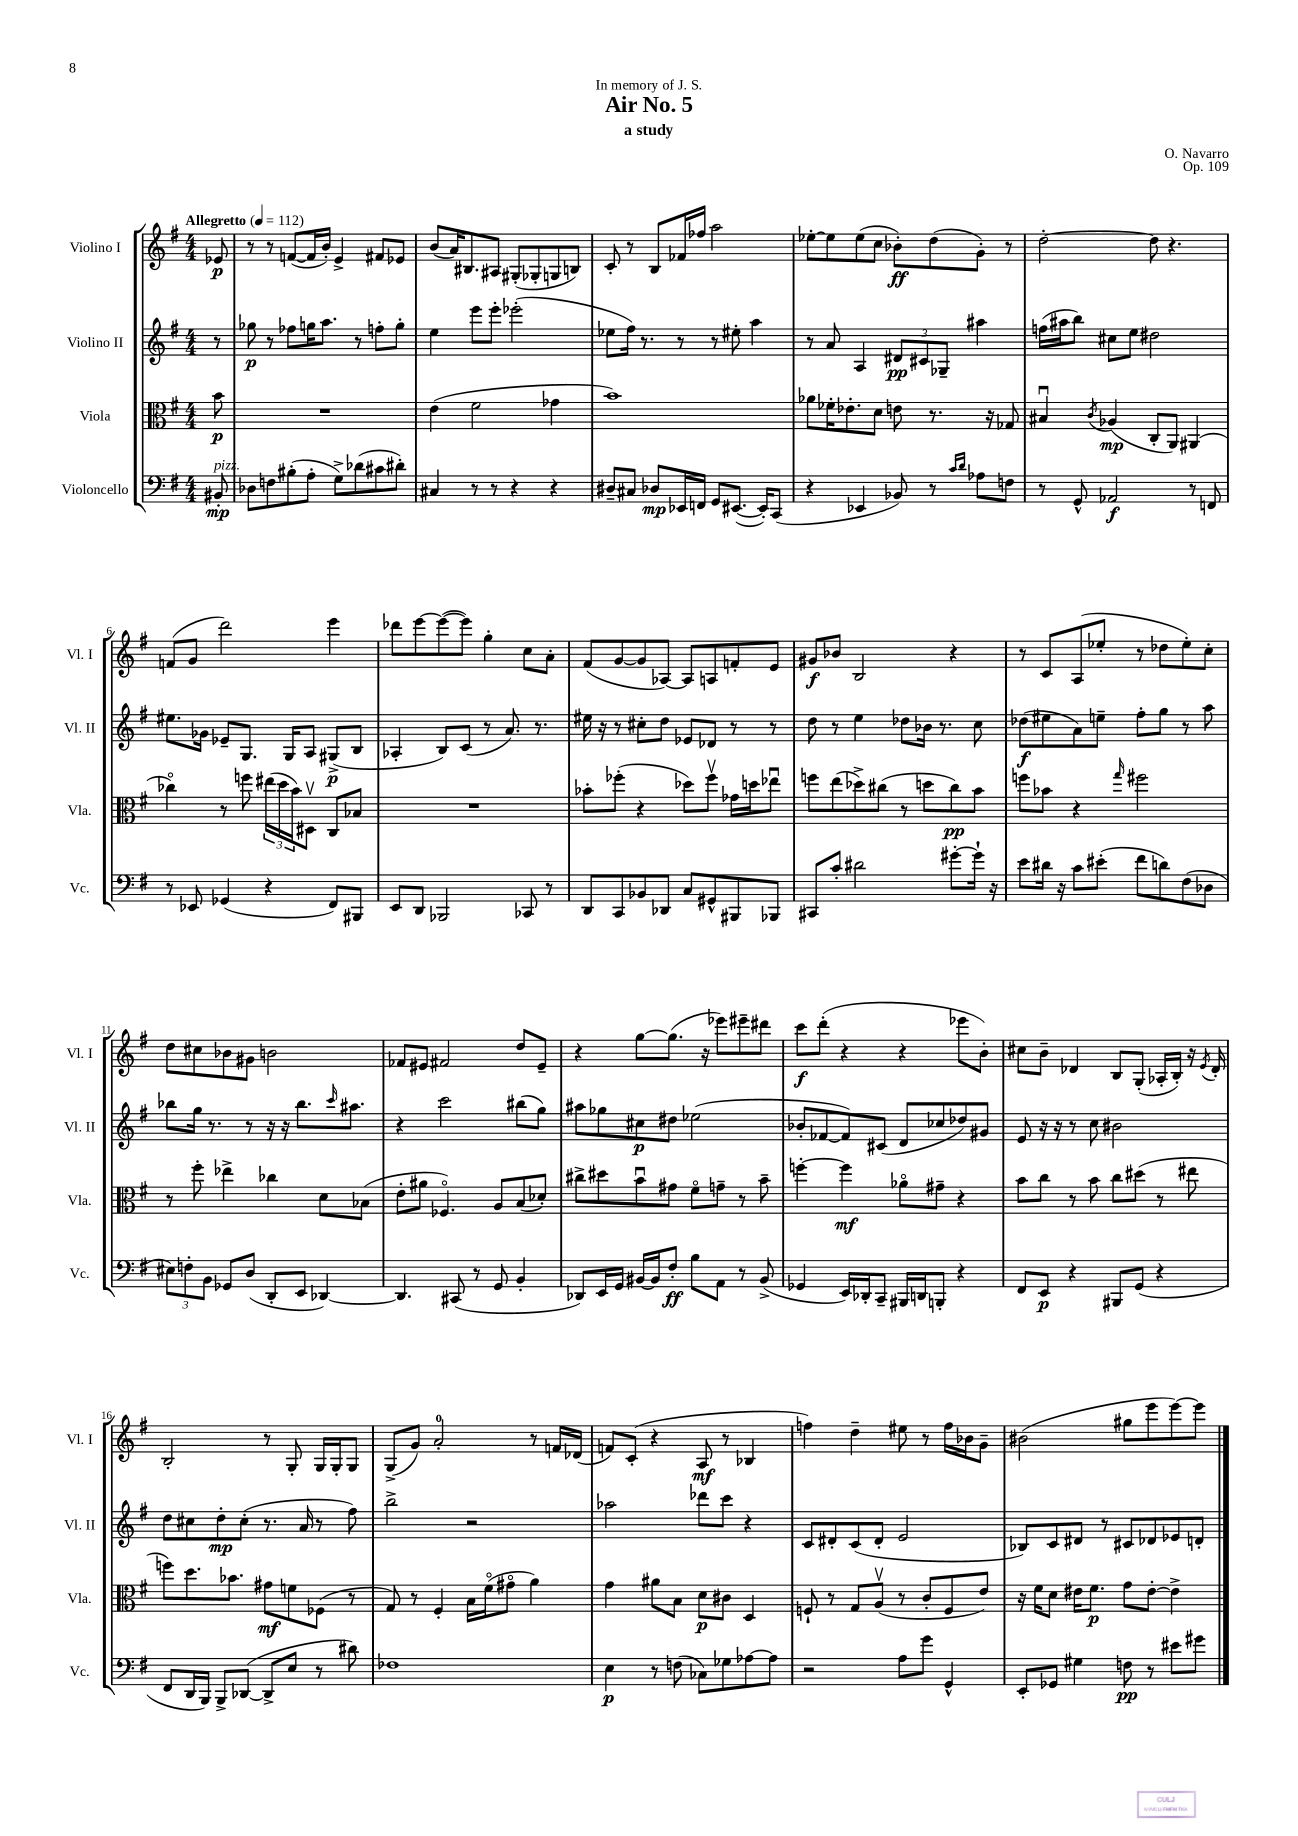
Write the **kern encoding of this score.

**kern	**kern	**kern	**kern
*staff4	*staff3	*staff2	*staff1
*clefF4	*clefC3	*clefG2	*clefG2
*k[f#]	*k[f#]	*k[f#]	*k[f#]
*M4/4	*M4/4	*M4/4	*M4/4
*MM112	*MM112	*MM112	*MM112
8BB#'	8b	8r	8e-
=	=	=	=
8D-	1r	8gg-	8r
8F	.	8r	8r
(8B#'	.	8ff-	([8f
8A'	.	16gg	16f]
.	.	8.aa	16b')
8G^)	.	.	4e^
(8d-	.	8r	.
8c#	.	8ff'	8f#
8d#')	.	8gg'	8e-
=	=	=	=
4C#	(4e	4ee	(8b
.	.	.	16a)
.	.	.	8.B#
8r	2f#	8eee	.
8r	.	8eee'	8A#
4r	.	(2eee-'	(8G#'
.	.	.	8G-'
4r	4g-	.	8G
.	.	.	8B)
=	=	=	=
8D#~	1b)	8ee-	8c'
8C#	.	16ff#)	8r
.	.	8.r	.
8D-	.	.	8B
16EE-	.	8r	16f-
16FF	.	.	16ff-
8GG	.	8r	2aa
([8.EE#	.	8ee#'	.
.	.	4aa	.
16EE#'])	.	.	.
(8CC	.	.	.
=	=	=	=
4r	8a-	8r	[8ee-'
.	16f-'	8a	8ee-]
.	8.e-'	.	.
4EE-	.	4A	(8ee-
.	8d	.	8cc
8BB-)	8e	12d#	8b-')
.	.	12c#	.
8r	8.r	.	(8dd
.	.	12G-~	.
16qqc	.	.	.
16qqd	.	.	.
8A-	.	4aa#	8g')
.	16r	.	.
8F	8G-	.	8r
=	=	=	=
8r	4B#u	(16ff	[2dd'
.	.	16aa#	.
8GG^^	.	8bb)	.
.	8qc	.	.
2AA-	(4A-	8cc#	.
.	.	8ee	.
.	8C'	2dd#	8dd]
.	8AA)	.	4.r
8r	(4AA#	.	.
8FF	.	.	.
=	=	=	=
8r	4cc-o)	8.ee#	(8f
8EE-	.	.	8g
.	.	16g-	.
(4GG-	8r	8e-~	2ddd)
.	8ff	8.G	.
4r	(24ee#	.	.
.	24dd	.	.
.	.	16G	.
.	24b)	.	.
.	8D#v	8A	.
8FF#)	8C	(8G#^	4eee
8BBB#	8B-	8B	.
=	=	=	=
8EE	1r	4A-'	8ddd-
8DD	.	.	[8eee
2BBB-	.	8B)	(8eee_
.	.	(8c	8eee])
.	.	8r	4gg'
.	.	8.a)	.
8CC-	.	.	8cc
.	.	8.r	.
8r	.	.	8a'
=	=	=	=
8DD	8b-'	16ee#	(8f#
.	.	16r	.
8CC	(8ff-'	8r	[8g
8BB-	4r	8cc#'	8g]
8DD-	.	8dd	[8A-)
8C	8dd-)	8e-	8A-]
8GG#^^	8ff-v	8d-	8A
8BBB#	16g-	8r	8f'
.	16dd	.	.
8BBB-	8ee-u	8r	8e
=	=	=	=
8CC#	8ff	8dd	8g#
8c'	(8ee	8r	8b-
2d#	8dd-^)	4ee	2B
.	(8cc#	.	.
.	8r	8dd-	.
.	8dd	16b-	.
.	.	8.r	.
[8g#'	8cc#)	.	4r
16g#`]	8b	8cc	.
16r	.	.	.
=	=	=	=
8e	8ff	(8dd-	8r
16d#	8b-	8ee#	8c
16r	.	.	.
8c	4r	8a)	(8A
(8e#'	.	8ee~	8ee-'
.	16qqgg	.	.
8f#	2ff#	8ff#'	8r
8d)	.	8gg	8dd-
(8F#	.	8r	8ee-')
8D-	.	8aa	8cc'
=	=	=	=
12E#)	8r	8bb-	8dd
12F'	.	.	.
.	8ff#'	16gg	8cc#
12BB	.	.	.
.	.	8.r	.
8GG-	4ee-^	.	8b-
(8D	.	8r	8g#
8DD'	4cc-	16r	2b
.	.	16r	.
8EE	.	8.bb-	.
[4DD-)	8d	.	.
.	.	16qqccc	.
.	.	8.aa#	.
.	(8B-	.	.
=	=	=	=
4.DD-]	8e'	4r	8f-
.	8a#	.	8e#
.	4.F-o)	2ccc	2f#
(8CC#	.	.	.
8r	.	.	.
8GG	8A	.	.
4BB'	(8B	(8bb#	8dd
.	8d-')	8gg)	8e#~
=	=	=	=
8DD-)	8cc#^	8aa#	4r
16EE	8dd#	8gg-	.
16GG	.	.	.
[16BB#	8bu	8cc#	[8gg
16BB#]	.	.	.
8F#'	8g#	8dd#	(8.gg]
8B	8f#o	(2ee-	.
.	.	.	16r
8AA	8g~	.	8eee-)
8r	8r	.	8eee#~
(8BB#^	8b~	.	8ddd#
=	=	=	=
4GG-	[4ff'	8b-'	8ccc
.	.	[8f-	(8ddd'
16EE)	4ff]	8f-])	4r
16DD-'	.	.	.
8CC~	.	(8c#	.
16BBB#	8a-o	8d	4r
16DD	.	.	.
8BBB'	8g#~	8cc-	.
4r	4r	8dd-)	8eee-
.	.	8g#	8b')
=	=	=	=
8FF#	8b	8e	8cc#
8EE	8cc	16r	8b~
.	.	16r	.
4r	8r	8r	4d-
.	8b	8cc	.
8BBB#	8cc	2b#	8B
(8GG	(8dd#	.	(8G'
4r	8r	.	16A-'
.	.	.	16B')
.	8ee#	.	16r
.	.	.	8qe
.	.	.	16d-'
=	=	=	=
8FF#	8ff)	8dd	2B'
16DD	8.dd	8cc#	.
16BBB)	.	.	.
8BBB^	.	8dd'	.
.	8.b-	.	.
([8DD-	.	(8cc#'	.
8DD-^]	8g#	8.r	8r
8E	8f	.	8G'
.	.	16a	.
8r	(8F-	8r	16G
.	.	.	16G'
8d#)	8r	8ff#)	8G
=	=	=	=
1F-	8G)	2bb^	(8G^
.	8r	.	8g)
.	4F#'	.	2a'
.	16B	2r	.
.	(16f#o	.	.
.	8g#o	.	.
.	4a)	.	8r
.	.	.	16f
.	.	.	(16d-
=	=	=	=
4E	4g	2aa-	8f)
.	.	.	(8c'
8r	8a#	.	4r
(8F	8B	.	.
8C-)	8d	8ddd-	8A
8G-	8c#	8ccc	8r
[8A-	4D	4r	4B-
8A-]	.	.	.
=	=	=	=
2r	8F`	8c	4ff)
.	8r	8d#'	.
.	8G	(8c	4dd~
.	(8Av	8d#'	.
8A	8r	2e	8ee#
8g	8c'	.	8r
4GG^^	8F	.	16ff
.	.	.	16b-
.	8e)	.	8g~
=	=	=	=
8EE'	16r	8B-)	(2b#
.	16f#	.	.
8GG-	8d	8c	.
4G#	16e#	8d#	.
.	8.f#	.	.
.	.	8r	.
8F	8g	8c#	8gg#
8r	[8e#'	8d-	8eee
8e#	4e#^]	8e-	[8eee)
8g#	.	8d'	8eee]
==	==	==	==
*-	*-	*-	*-
